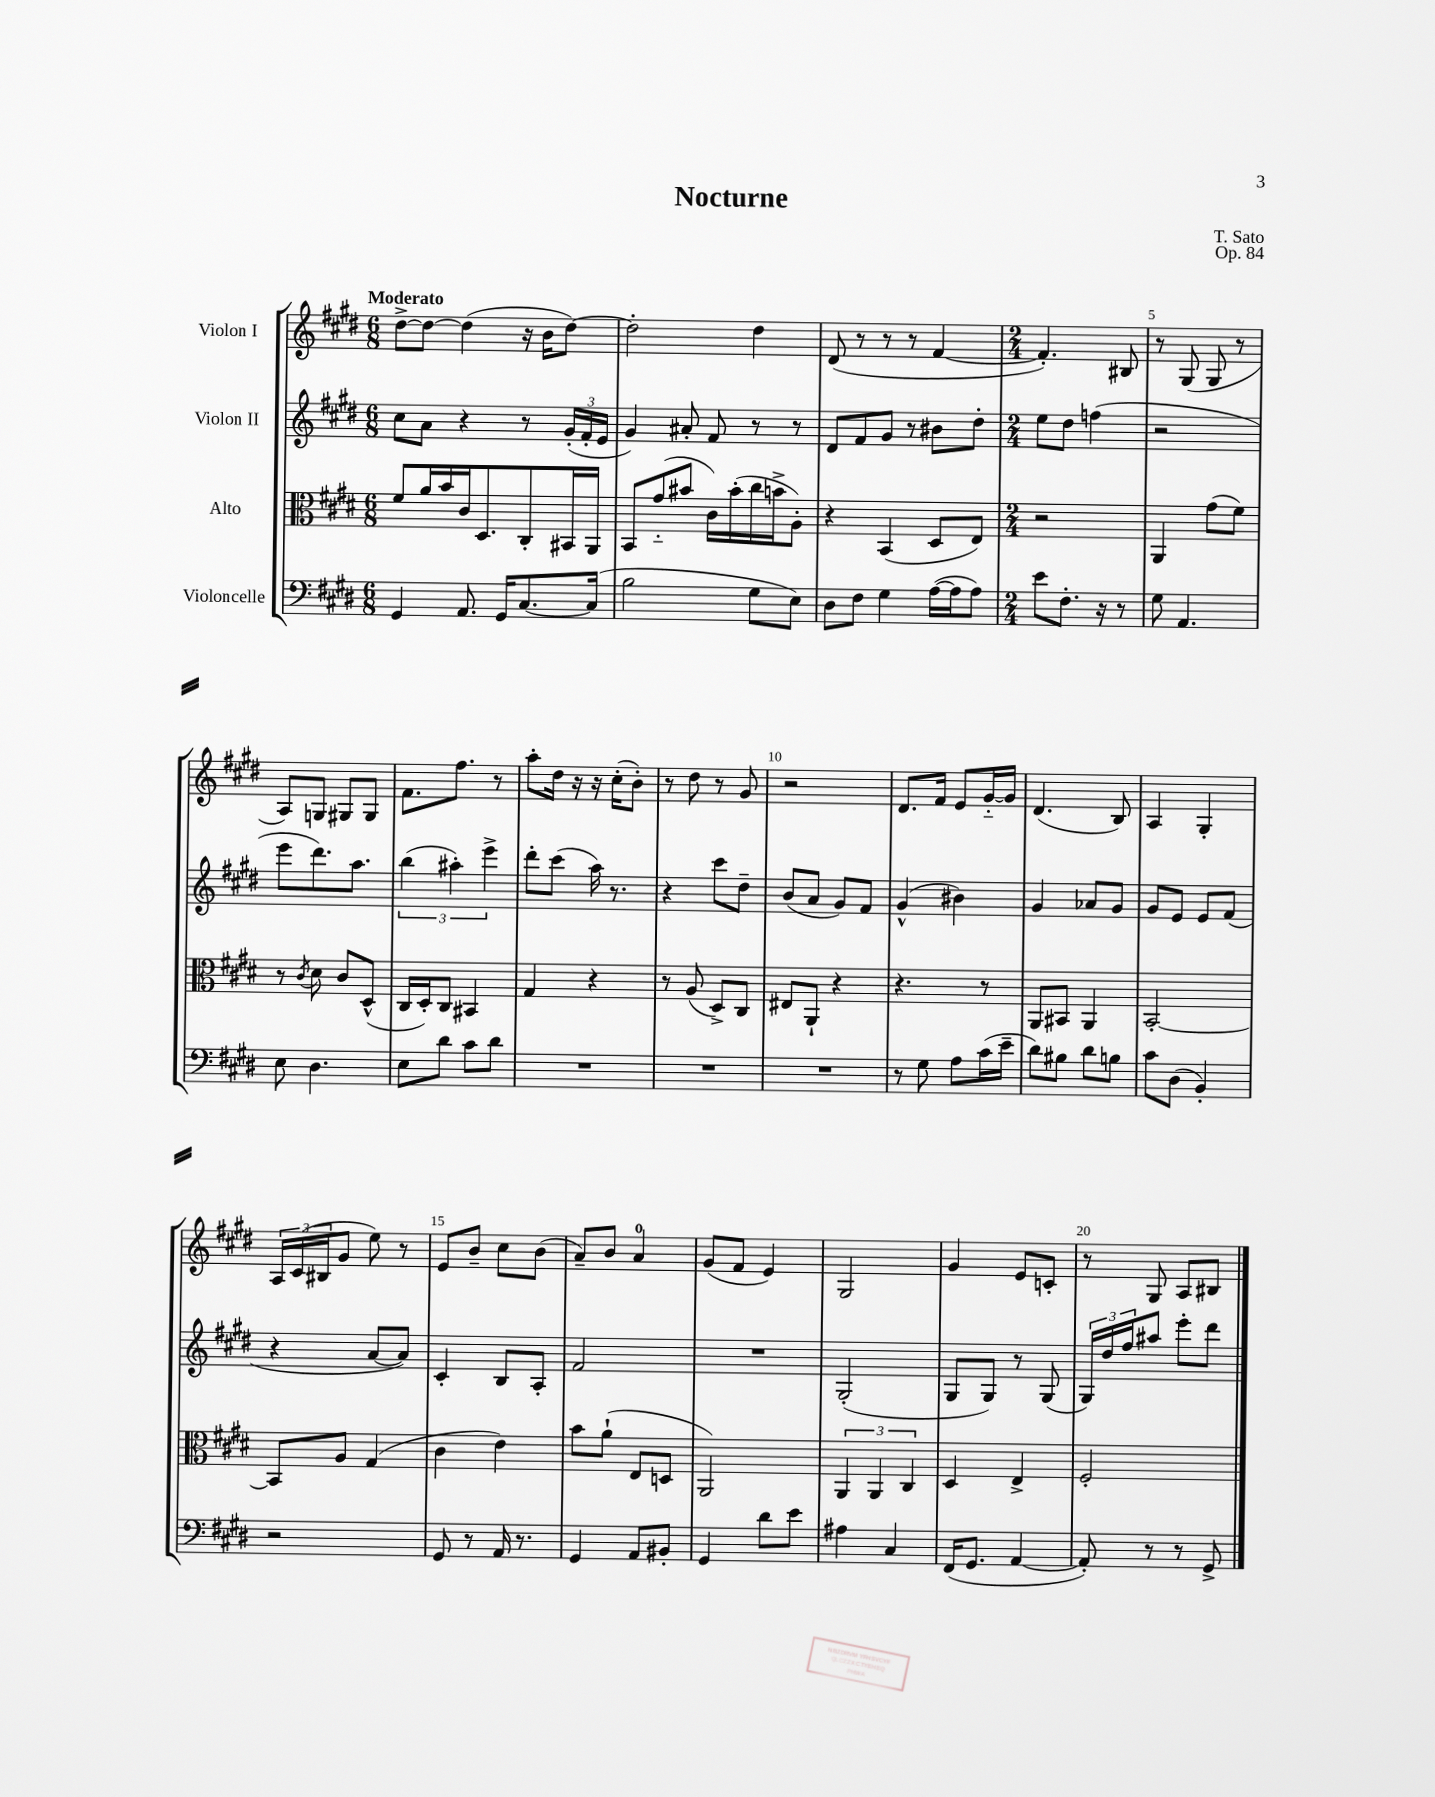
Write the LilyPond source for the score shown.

\header { title = "Nocturne" composer = "T. Sato" opus = "Op. 84" }
<<
\new StaffGroup <<
\new Staff = "s0" \with { instrumentName = "Violon I" } {
    \clef treble \key e \major \numericTimeSignature \time 6/8 \tempo "Moderato"
    dis''8~-> dis''8~ dis''4( r16 b'16 dis''8~) |
    dis''2-. dis''4 |
    dis'8( r8 r8 r8 fis'4~ |
    \numericTimeSignature \time 2/4 fis'4.-.) bis8 |
    r8 gis8( gis8 r8 |
    a8) g8 gis8 gis8 |
    fis'8. fis''8. r8 |
    a''8-. dis''16 r16 r16 cis''16-.( b'8-.) |
    r8 dis''8 r8 gis'8 |
    r2 |
    dis'8. fis'16 e'8 gis'16~-_ gis'16 |
    dis'4.( b8) |
    a4 gis4-. |
    \tuplet 3/2 { a16 cis'16( bis16 } gis'8 e''8) r8 |
    e'8 b'8-- cis''8 b'8( |
    a'8--) b'8 a'4-0 |
    gis'8( fis'8 e'4) |
    gis2 |
    gis'4 e'8 c'8-. |
    r8 gis8 a8 bis8 \bar "|." |
}
\new Staff = "s1" \with { instrumentName = "Violon II" } {
    \clef treble \key e \major \numericTimeSignature \time 6/8
    cis''8 a'8 r4 r8 \tuplet 3/2 { gis'16-.( fis'16-. e'16 } |
    gis'4) ais'8-. fis'8 r8 r8 |
    dis'8 fis'8 gis'8 r8 bis'8 dis''8-. |
    \numericTimeSignature \time 2/4 e''8 dis''8 f''4( |
    r2 |
    e'''8 dis'''8.) a''8. |
    \tuplet 3/2 { b''4( ais''4-.) e'''4-> } |
    dis'''8-. cis'''8( a''16) r8. |
    r4 cis'''8 dis''8-- |
    b'8( a'8 gis'8) fis'8 |
    gis'4-^( bis'4) |
    gis'4 aes'8 gis'8 |
    gis'8 e'8 e'8 fis'8( |
    r4 a'8~ a'8) |
    cis'4-. b8 a8-. |
    fis'2 |
    R2 |
    gis2-.( |
    gis8 gis8) r8 gis8( |
    \tuplet 3/2 { gis16) dis''16 fis''16 } ais''8 e'''8-. dis'''8 \bar "|." |
}
\new Staff = "s2" \with { instrumentName = "Alto" } {
    \clef alto \key e \major \numericTimeSignature \time 6/8
    fis'8 a'16 b'16 cis'16 dis8. cis8-. bis,16 a,16 |
    b,8 gis'8-_( bis'8 cis'16) bis'16-.( cis''16 b'16-> a8-.) |
    r4 b,4( dis8 e8) |
    \numericTimeSignature \time 2/4 r2 |
    a,4 gis'8( fis'8) |
    r8 \acciaccatura { cis'8 } dis'8 cis'8 dis8-^( |
    cis16 dis16-.) cis8 bis,4 |
    gis4 r4 |
    r8 a8( dis8->) cis8 |
    eis8 a,8-! r4 |
    r4. r8 |
    a,8 bis,8 a,4 |
    b,2~-. |
    b,8 a8 gis4( |
    cis'4 e'4) |
    b'8 a'8-!( e8 d8 |
    a,2) |
    \tuplet 3/2 { a,4 a,4 cis4 } |
    dis4 e4-> |
    fis2-. \bar "|." |
}
\new Staff = "s3" \with { instrumentName = "Violoncelle" } {
    \clef bass \key e \major \numericTimeSignature \time 6/8
    gis,4 a,8. gis,16 cis8.~ cis16( |
    b2 gis8 e8) |
    dis8 fis8 gis4 a16~( a16 a8) |
    \numericTimeSignature \time 2/4 e'8 fis8.-. r16 r8 |
    gis8 a,4. |
    e8 dis4. |
    e8 dis'8 cis'8 dis'8 |
    R2 |
    R2 |
    R2 |
    r8 gis8 a8 cis'16( e'16-- |
    dis'8) bis8 dis'8 b8 |
    cis'8 dis8( b,4-.) |
    r2 |
    gis,8 r8 a,16 r8. |
    gis,4 a,8 bis,8-. |
    gis,4 dis'8 e'8 |
    ais4 cis4 |
    fis,16( gis,8. a,4~ |
    a,8-.) r8 r8 gis,8-> \bar "|." |
}
>>
>>
\layout { \context { \Score \override BarNumber.break-visibility = ##(#f #t #t) barNumberVisibility = #(every-nth-bar-number-visible 5) } }
